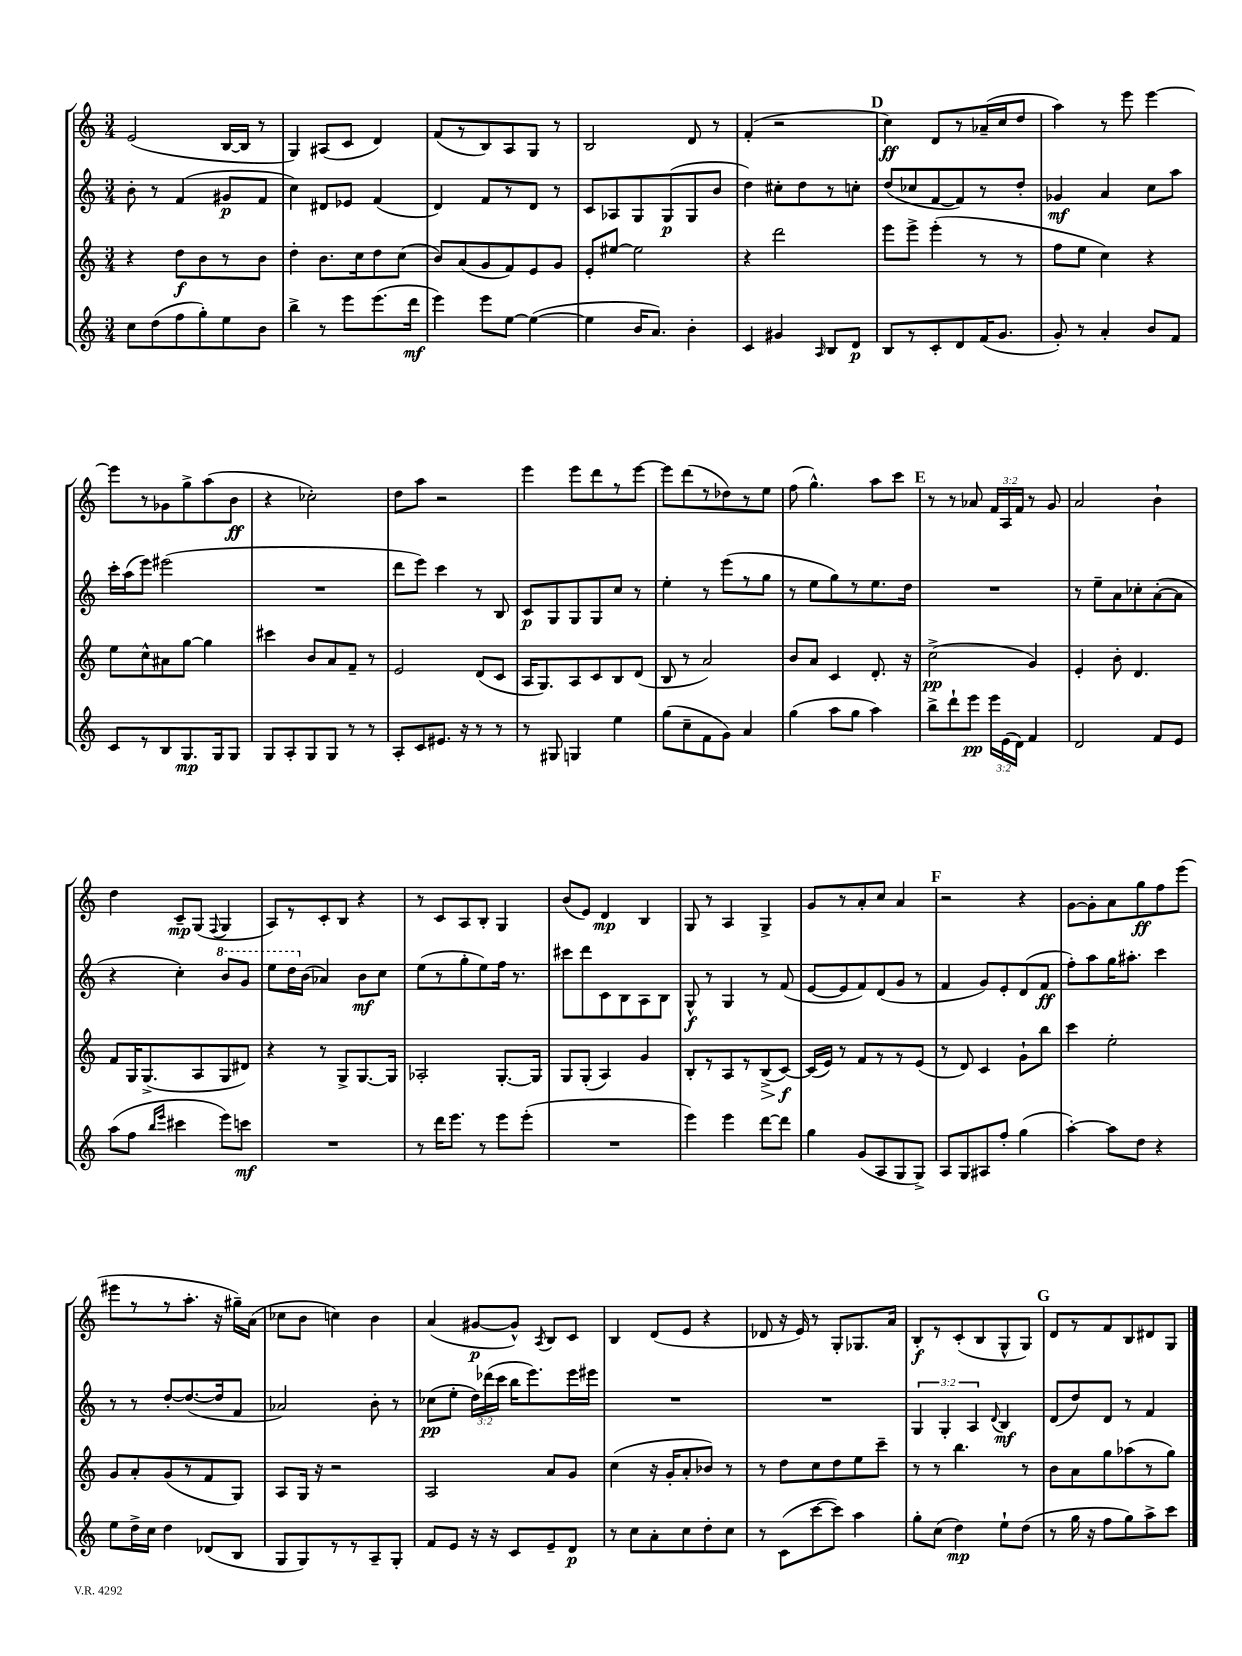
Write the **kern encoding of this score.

**kern	**dynam	**kern	**dynam	**kern	**dynam	**kern	**dynam
*part4	*part4	*part3	*part3	*part2	*part2	*part1	*part1
*staff4	*staff4	*staff3	*staff3	*staff2	*staff2	*staff1	*staff1
*clefG2	*	*clefG2	*	*clefG2	*	*clefG2	*
*k[]	*	*k[]	*	*k[]	*	*k[]	*
*M3/4	*	*M3/4	*	*M3/4	*	*M3/4	*
=65	=65	=65	=65	=65	=65	=65	=65
8cc\L	.	4r	.	8b'\	.	(2e/	.
(8dd\	.	.	.	8r	.	.	.
8ff\	.	8dd\L	f	(4f/	.	.	.
8gg'\)	.	8b\	.	.	.	.	.
8ee\	.	8r	.	8g#X/L	p	[16B/LL	.
.	.	.	.	.	.	16B/JJ]	.
8b\J	.	8b\J	.	8f/J	.	8r	.
=66	=66	=66	=66	=66	=66	=66	=66
4bb^\	.	4dd'\	.	4cc\)	.	4G/)	.
8r	.	8.b\L	.	8d#X/L	.	(8A#X/L	.
8eee\L	.	.	.	8e-X/J	.	8c/J	.
.	.	16cc\k	.	.	.	.	.
(8.eee\	.	8dd\	.	(4f/	.	4d/)	.
.	.	(8cc\J	.	.	.	.	.
16ddd\Jk	mf	.	.	.	.	.	.
=67	=67	=67	=67	=67	=67	=67	=67
4eee\)	.	8b/L)	.	4d/)	.	(8f/L	.
.	.	(8a/	.	.	.	8r	.
8eee\L	.	8g/	.	8f/L	.	8B/)	.
[8ee\J	.	8f/)	.	8r	.	8A/	.
(4ee\_	.	8e/	.	8d/J	.	8G/J	.
.	.	8g/J	.	8r	.	8r	.
=68	=68	=68	=68	=68	=68	=68	=68
4ee\]	.	8e'/L	.	8c/L	.	2B/	.
.	.	[8ee#X/J	.	8A-X/	.	.	.
16b/KL	.	2ee#\]	.	8G/	.	.	.
8.a/J)	.	.	.	.	.	.	.
.	.	.	.	(8G/	p	.	.
4b'\	.	.	.	8G/	.	8d/	.
.	.	.	.	8b/J	.	8r	.
=69	=69	=69	=69	=69	=69	=69	=69
4c/	.	4r	.	4dd\)	.	(4f'/	.
4g#X/	.	2ddd\	.	8cc#X'\L	.	2r	.
.	.	.	.	8dd\	.	.	.
16qqA/	.	.	.	.	.	.	.
8B/L	.	.	.	8r	.	.	.
8d/J	p	.	.	8ccn'\J	.	.	.
!!LO:REH:place=s1:t=D
=70	=70	=70	=70	=70	=70	=70	=70
8B/L	.	8eee\L	.	(8dd/L	.	4cc\)	ff
8r	.	8eee^\J	.	8cc-X/	.	.	.
8c'/	.	(4eee'\	.	[8f/	.	8d/L	.
8d/	.	.	.	8f/])	.	8r	.
(16f/K	.	8r	.	8r	.	(16a-X~/L	.
8.g/J	.	.	.	.	.	16cc/J	.
.	.	8r	.	8dd'/J	.	8dd/J	.
=71	=71	=71	=71	=71	=71	=71	=71
8g'/)	.	8ff\L	.	4g-X/	mf	4aa\)	.
8r	.	8ee\J	.	.	.	.	.
4a'/	.	4cc\)	.	4a/	.	8r	.
.	.	.	.	.	.	8eee\	.
8b/L	.	4r	.	8cc\L	.	[4eee\	.
8f/J	.	.	.	8aa\J	.	.	.
!!LO:LB:g=z
=72	=72	=72	=72	=72	=72	=72	=72
8c/L	.	8ee\L	.	16ccc'\LL	.	8eee\L]	.
.	.	.	.	(16aa\J	.	.	.
8r	.	8cc^^\	.	8eee\J)	.	8r	.
8B/	.	8a#X\	.	(2eee#X\	.	8g-X\	.
8.G/	mp	[8gg\J	.	.	.	8gg^\	.
.	.	4gg\]	.	.	.	(8aa\	.
16G/k	.	.	.	.	.	.	.
8G/J	.	.	.	.	.	8b\J	ff
=73	=73	=73	=73	=73	=73	=73	=73
8G/L	.	4ccc#X\	.	2.r	.	4r	.
8A'/	.	.	.	.	.	.	.
8G/	.	8b/L	.	.	.	2cc-X'\)	.
8G/J	.	8a/	.	.	.	.	.
8r	.	8f~/J	.	.	.	.	.
8r	.	8r	.	.	.	.	.
=74	=74	=74	=74	=74	=74	=74	=74
8A'/L	.	2e/	.	8ddd\L	.	8dd\L	.
8c/	.	.	.	8eee\J)	.	8aa\J	.
8.e#X/J	.	.	.	4ccc\	.	2r	.
16r	.	.	.	.	.	.	.
8r	.	(8d/L	.	8r	.	.	.
8r	.	8c/J	.	8B/	.	.	.
=75	=75	=75	=75	=75	=75	=75	=75
8r	.	16A/KL	.	8c/L	p	4eee\	.
.	.	8.G/)	.	.	.	.	.
8G#X/	.	.	.	8G/	.	.	.
4Gn/	.	8A/	.	8G/	.	8eee\L	.
.	.	8c/	.	8G/	.	8ddd\	.
4ee\	.	8B/	.	8cc/J	.	8r	.
.	.	(8d/J	.	8r	.	[8eee\J	.
=76	=76	=76	=76	=76	=76	=76	=76
(8gg\L	.	8B/	.	4ee'\	.	8eee\L]	.
8cc~\	.	8r	.	.	.	(8ddd\	.
8f\	.	2a/)	.	8r	.	8r	.
8g\J)	.	.	.	(8eee\L	.	8dd-X\)	.
4a/	.	.	.	8r	.	8r	.
.	.	.	.	8gg\J	.	8ee\J	.
=77	=77	=77	=77	=77	=77	=77	=77
(4gg\	.	8b/L	.	8r	.	(8ff\	.
.	.	8a/J	.	8ee\L	.	4.gg^^\)	.
8aa\L	.	4c/	.	8gg\)	.	.	.
8gg\J	.	.	.	8r	.	.	.
4aa\)	.	8.d'/	.	8.ee\	.	8aa\L	.
.	.	.	.	.	.	8ccc\J	.
.	.	16r	.	16dd\Jk	.	.	.
!!LO:REH:place=s1:t=E
=78	=78	=78	=78	=78	=78	=78	=78
8bb^\L	.	(2cc^\	pp	2.r	.	8r	.
8ddd`\	.	.	.	.	.	8r	.
8eee\J	pp	.	.	.	.	8a-X/	.
24eee\LL	.	.	.	.	.	24f/LL	.
(24e\	.	.	.	.	.	24A/	.
24d\JJ)	.	.	.	.	.	24f/JJ	.
4f/	.	4g/)	.	.	.	8r	.
.	.	.	.	.	.	8g/	.
=79	=79	=79	=79	=79	=79	=79	=79
2d/	.	4e'/	.	8r	.	2a/	.
.	.	.	.	8ee~\L	.	.	.
.	.	8b'\	.	8a\	.	.	.
.	.	4.d/	.	8cc-X'\	.	.	.
8f/L	.	.	.	([8a'\	.	4b`\	.
8e/J	.	.	.	8a\J]	.	.	.
!!LO:LB:g=z
=80	=80	=80	=80	=80	=80	=80	=80
(8aa\L	.	8f/L	.	4r	.	4dd\	.
8ff\J	.	16G/K	.	.	.	.	.
.	.	(8.G^/	.	.	.	.	.
16qqbb/LL	.	.	.	.	.	.	.
16qqeee/JJ	.	.	.	.	.	.	.
4ccc#X\	.	.	.	4cc'\)	.	8c~/L	mp
.	.	8A/	.	.	.	(8G/J	.
.	.	.	.	.	.	8qqF/	.
*	*	*	*	*8va	*	*	*
8eee\L)	.	8G/	.	8bb/L	.	4G/	.
8cccn\J	mf	8d#X/J)	.	8gg/J	.	.	.
=81	=81	=81	=81	=81	=81	=81	=81
2.r	.	4r	.	8eee\L	.	8A/L)	.
.	.	.	.	16ddd\L	.	8r	.
*	*	*	*	*X8va	*	*	*
.	.	.	.	(16b\JJ	.	.	.
.	.	8r	.	4a-X/)	.	8c'/	.
.	.	8G^/L	.	.	.	8B/J	.
.	.	[8.G/	.	8b\L	mf	4r	.
.	.	.	.	8cc\J	.	.	.
.	.	16G/Jk]	.	.	.	.	.
=82	=82	=82	=82	=82	=82	=82	=82
8r	.	2A-X'/	.	(8ee\L	.	8r	.
16ddd\KL	.	.	.	8r	.	8c/L	.
8.eee\J	.	.	.	.	.	.	.
.	.	.	.	8gg'\	.	8A/	.
8r	.	.	.	8ee\)	.	8B'/J	.
8eee\L	.	[8.G'/L	.	16ff\Jk	.	4G/	.
.	.	.	.	8.r	.	.	.
(8eee'\J	.	.	.	.	.	.	.
.	.	16G/Jk]	.	.	.	.	.
=83	=83	=83	=83	=83	=83	=83	=83
2.r	.	8G/L	.	8ccc#X\L	.	(8b/L	.
.	.	(8G'/J	.	8ddd\	.	8e/J)	.
.	.	4A/)	.	8c\	.	4d/	mp
.	.	.	.	8B\	.	.	.
.	.	4g/	.	8A\	.	4B/	.
.	.	.	.	8B\J	.	.	.
=84	=84	=84	=84	=84	=84	=84	=84
4eee\)	.	8B'/L	.	8G^^/	f	8G/	.
.	.	8r	.	8r	.	8r	.
4eee\	.	8A/	.	4G/	.	4A/	.
.	.	8r	.	.	.	.	.
!	!	!	!LO:HP:b	!	!	!	!
[8ddd\L	.	(8B^/	>	8r	.	4G^/	.
8ddd\J]	.	[8c/J)	f	(8f/	.	.	.
.	.	.	]	.	.	.	.
=85	=85	=85	=85	=85	=85	=85	=85
4gg\	.	(16c/LL]	.	[8e/L	.	8g/L	.
.	.	16e/JJ)	.	.	.	.	.
.	.	8r	.	8e/]	.	8r	.
(8g/L	.	8f/L	.	8f/)	.	8a'/	.
8A/	.	8r	.	(8d/	.	8cc/J	.
8G/	.	8r	.	8g/J	.	4a/	.
8G^/J)	.	(8e/J	.	8r	.	.	.
!!LO:REH:place=s1:t=F
=86	=86	=86	=86	=86	=86	=86	=86
8A/L	.	8r	.	4f/	.	2r	.
8G/	.	8d/)	.	.	.	.	.
8A#X/	.	4c/	.	8g/L)	.	.	.
8ff'/J	.	.	.	8e'/	.	.	.
(4gg\	.	8g`\L	.	(8d/	.	4r	.
.	.	8bb\J	.	8f/J	ff	.	.
=87	=87	=87	=87	=87	=87	=87	=87
[4aa'\)	.	4ccc\	.	8ff'\L)	.	[8g\L	.
.	.	.	.	8aa\	.	8g'\]	.
8aa\L]	.	2ee'\	.	16gg\K	.	8a\	.
.	.	.	.	8.aa#X'\J	.	.	.
8dd\J	.	.	.	.	.	8gg\	ff
4r	.	.	.	4ccc\	.	8ff\	.
.	.	.	.	.	.	(8eee\J	.
!!LO:LB:g=z
=88	=88	=88	=88	=88	=88	=88	=88
8ee\L	.	8g/L	.	8r	.	8eee#X\L	.
16dd^\L	.	8a'/	.	8r	.	8r	.
16cc\JJ	.	.	.	.	.	.	.
4dd\	.	(8g/	.	[8dd'/L	.	8r	.
.	.	8r	.	(8.dd/_	.	8.aa'\J	.
(8d-X/L	.	8f/	.	.	.	.	.
.	.	.	.	16dd/k]	.	16r	.
8B/J	.	8G/J)	.	8f/J	.	16gg#X~\LL)	.
.	.	.	.	.	.	(16a\JJ	.
=89	=89	=89	=89	=89	=89	=89	=89
8G/L	.	8A/L	.	2a-X/)	.	8cc-X\L	.
8G/)	.	16G/Jk	.	.	.	8b\J	.
.	.	16r	.	.	.	.	.
8r	.	2r	.	.	.	4ccn\)	.
8r	.	.	.	.	.	.	.
8A~/	.	.	.	8b'\	.	4b\	.
8G'/J	.	.	.	8r	.	.	.
=90	=90	=90	=90	=90	=90	=90	=90
8f/L	.	2A/	.	(8cc-X\L	pp	(4a/	.
8e/J	.	.	.	8ee'\J	.	.	.
16r	.	.	.	24dd\LL)	.	[8g#X/L	p
.	.	.	.	(24ddd-X\	.	.	.
16r	.	.	.	.	.	.	.
.	.	.	.	24ccc\JJ	.	.	.
8c/L	.	.	.	16bb\KL	.	8g#^^/J])	.
.	.	.	.	8.eee\)	.	.	.
.	.	.	.	.	.	8qA/	.
8e~/	.	8a/L	.	.	.	8B/L	.
8d/J	p	8g/J	.	16eee\L	.	8c/J	.
.	.	.	.	16eee#X\JJ	.	.	.
=91	=91	=91	=91	=91	=91	=91	=91
8r	.	(4cc\	.	2.r	.	4B/	.
8cc\L	.	.	.	.	.	.	.
8a'\	.	16r	.	.	.	(8d/L	.
.	.	16g'/KL	.	.	.	.	.
8cc\	.	8a'/	.	.	.	8e/J	.
8dd'\	.	8b-X/J)	.	.	.	4r	.
8cc\J	.	8r	.	.	.	.	.
=92	=92	=92	=92	=92	=92	=92	=92
8r	.	8r	.	2.r	.	8d-X/	.
(8c\L	.	8dd\L	.	.	.	16r	.
.	.	.	.	.	.	16e/)	.
[8ccc\	.	8cc\	.	.	.	8r	.
8ccc\J])	.	8dd\	.	.	.	8G'/L	.
4aa\	.	8ee\	.	.	.	8.G-X/	.
.	.	8ccc~\J	.	.	.	.	.
.	.	.	.	.	.	16a/Jk	.
=93	=93	=93	=93	=93	=93	=93	=93
8gg'\L	.	8r	.	6G/	.	8B'/L	f
(8cc\J	.	8r	.	.	.	8r	.
.	.	.	.	6G'/	.	.	.
4dd\)	mp	4.bb\	.	.	.	(8c'/	.
.	.	.	.	6A/	.	.	.
.	.	.	.	.	.	8B/	.
.	.	.	.	8qqd/	.	.	.
8ee`\L	.	.	.	4B/	mf	8G^^/	.
(8dd\J	.	8r	.	.	.	8G/J)	.
!!LO:REH:place=s1:t=G
=94	=94	=94	=94	=94	=94	=94	=94
8r	.	8b\L	.	(8d/L	.	8d/L	.
16gg\	.	8a\	.	8dd/)	.	8r	.
16r	.	.	.	.	.	.	.
8ff\L	.	8gg\	.	8d/J	.	8f/	.
8gg\)	.	(8aa-X\	.	8r	.	8B/	.
8aa^\	.	8r	.	4f/	.	8d#X/	.
8ccc\J	.	8gg\J)	.	.	.	8G/J	.
==	==	==	==	==	==	==	==
*-	*-	*-	*-	*-	*-	*-	*-
